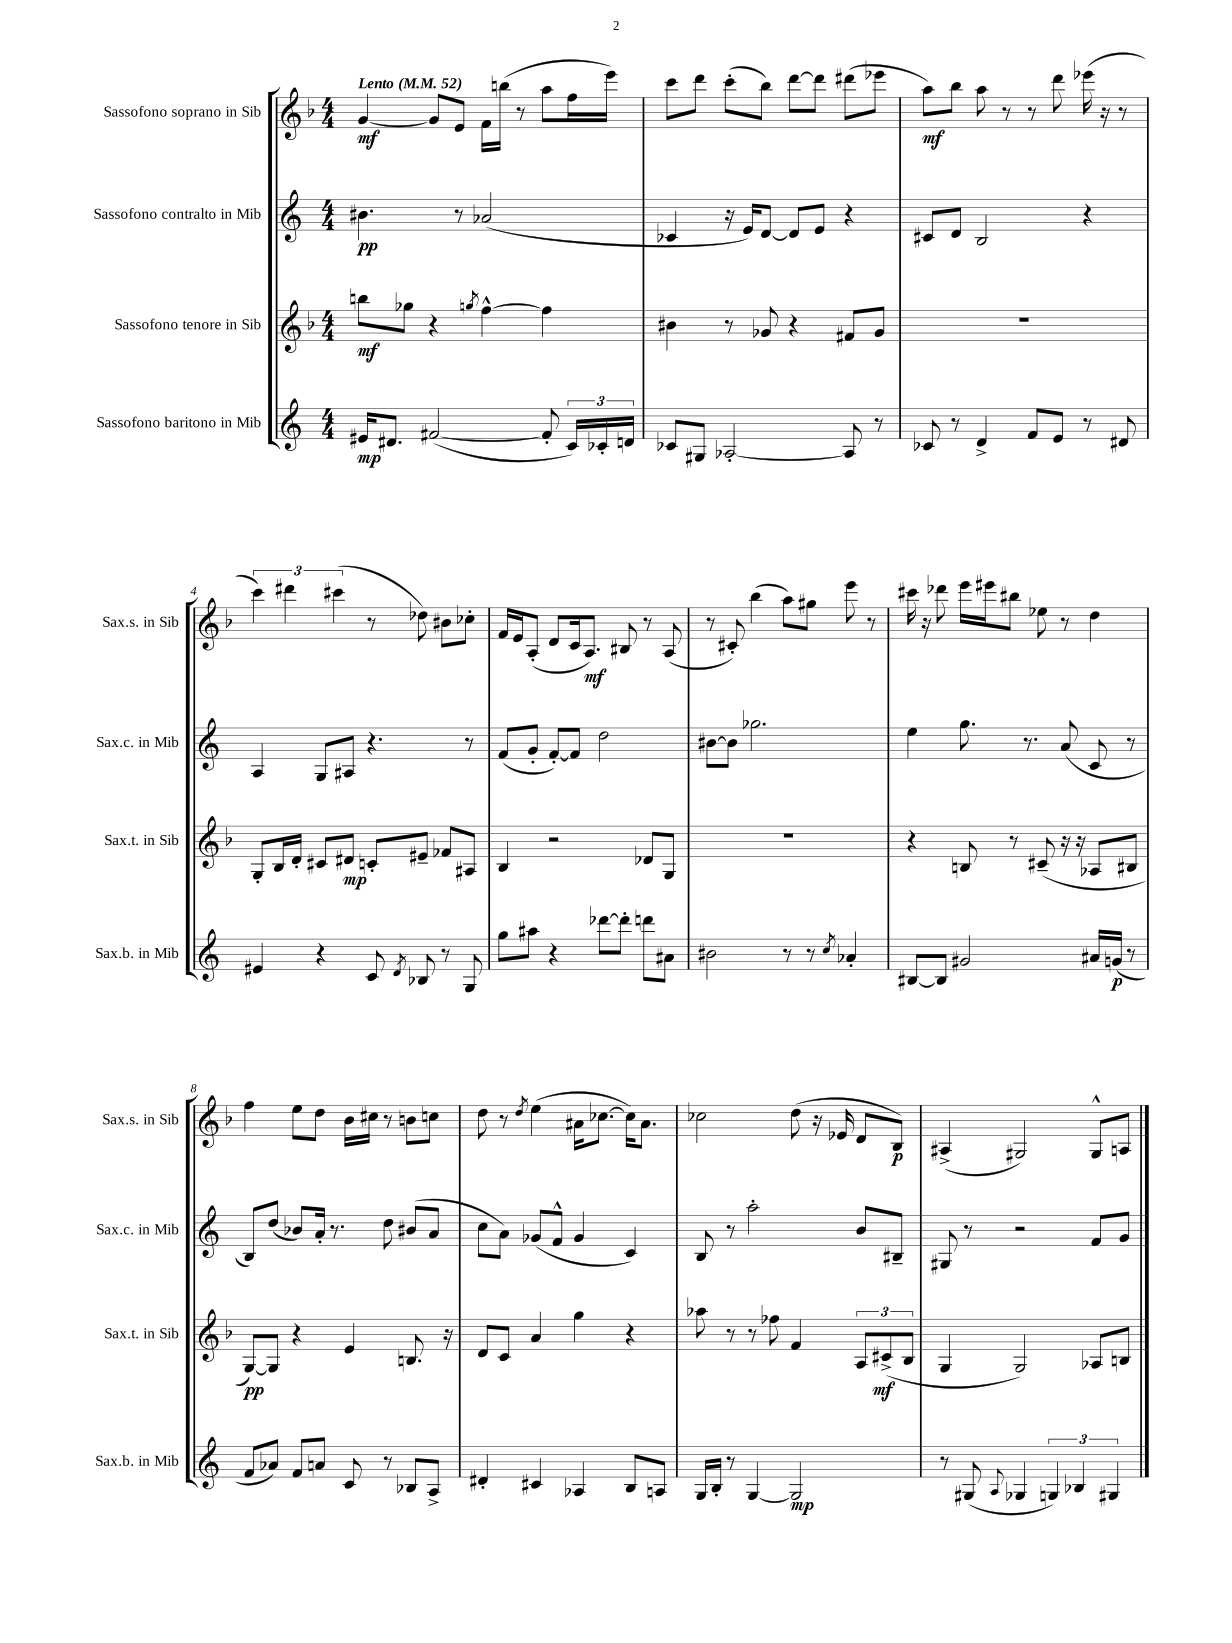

**kern	**dynam	**kern	**dynam	**kern	**dynam	**kern	**dynam
*part4	*part4	*part3	*part3	*part2	*part2	*part1	*part1
*staff4	*staff4	*staff3	*staff3	*staff2	*staff2	*staff1	*staff1
*I"Sassofono baritono in Mib	*	*I"Sassofono tenore in Sib	*	*I"Sassofono contralto in Mib	*	*I"Sassofono soprano in Sib	*
*I'Sax.b. in Mib	*	*I'Sax.t. in Sib	*	*I'Sax.c. in Mib	*	*I'Sax.s. in Sib	*
*clefG2	*	*clefG2	*	*clefG2	*	*clefG2	*
*k[]	*	*k[b-]	*	*k[]	*	*k[b-]	*
*M4/4	*	*M4/4	*	*M4/4	*	*M4/4	*
*MM52	*	*MM52	*	*MM52	*	*MM52	*
=1	=1	=1	=1	=1	=1	=1	=1
!	!	!	!	!	!	!LO:TX:a:B:t=Lento	!
16e#X/KL	mp	8bbn\L	mf	4.b#X\	pp	[4g/	mf
8.d#X/J	.	.	.	.	.	.	.
.	.	8gg-X\J	.	.	.	.	.
([2f#X/	.	4r	.	.	.	8g/L]	.
.	.	.	.	8r	.	8e/J	.
.	.	8qggn/	.	.	.	.	.
.	.	[4ff^^\	.	(2a-X/	.	16f\LL	.
.	.	.	.	.	.	(16bbn\JJ	.
.	.	.	.	.	.	8r	.
8f#'/]	.	4ff\]	.	.	.	8aa\L	.
24c/LL)	.	.	.	.	.	16ff\L	.
24c-X'/	.	.	.	.	.	.	.
.	.	.	.	.	.	16eee\JJ)	.
24dn/JJ	.	.	.	.	.	.	.
=2	=2	=2	=2	=2	=2	=2	=2
8c-X/L	.	4b#X\	.	4c-X/	.	8ccc\L	.
8G#X/J	.	.	.	.	.	8ddd\J	.
[2A-X'/	.	8r	.	16r	.	(8ccc'\L	.
.	.	.	.	16e/KL)	.	.	.
.	.	8g-X/	.	[8d/J	.	8bb-\J)	.
.	.	4r	.	8d/L]	.	[8ddd\L	.
.	.	.	.	8e/J	.	8ddd\J]	.
8A-/]	.	8f#X/L	.	4r	.	(8ddd#X\L	.
8r	.	8g-/J	.	.	.	8eee-X\J	.
=3	=3	=3	=3	=3	=3	=3	=3
8c-X/	.	1r	.	8c#X/L	.	8aa\L)	mf
8r	.	.	.	8d/J	.	8bb-\J	.
4d^/	.	.	.	2B/	.	8aa\	.
.	.	.	.	.	.	8r	.
8f/L	.	.	.	.	.	8r	.
8e/J	.	.	.	.	.	8ddd\	.
8r	.	.	.	4r	.	(16eee-X\	.
.	.	.	.	.	.	16r	.
8d#X/	.	.	.	.	.	8r	.
!!LO:LB:g=z
=4	=4	=4	=4	=4	=4	=4	=4
4e#X/	.	8G'/L	.	4A/	.	6ccc\)	.
.	.	16B-/L	.	.	.	.	.
.	.	.	.	.	.	6ddd#X\	.
.	.	16d'/JJ	.	.	.	.	.
4r	.	8c#X/L	.	8G/L	.	.	.
.	.	.	.	.	.	(6ccc#X\	.
.	.	8d#X/J	mp	8A#X/J	.	.	.
8c/	.	8cn'/L	.	4.r	.	8r	.
8qd/	.	.	.	.	.	.	.
8B-X/	.	8e#X~/J	.	.	.	8dd-X\)	.
8r	.	8f-X/L	.	.	.	8b#X\L	.
8G/	.	8A#X/J	.	8r	.	8cc-X'\J	.
=5	=5	=5	=5	=5	=5	=5	=5
8gg\L	.	4B-/	.	(8f/L	.	16f/LL	.
.	.	.	.	.	.	16e/J	.
8aa#X\J	.	.	.	8g'/J	.	(8A'/J	.
4r	.	2r	.	[8f'/L)	.	8d/L	.
.	.	.	.	8f/J]	.	16c/k	.
.	.	.	.	.	.	8.A/J)	mf
[8ddd-X\L	.	.	.	2dd\	.	.	.
8ddd-'\J]	.	.	.	.	.	8B#X/	.
8dddn\L	.	8d-X/L	.	.	.	8r	.
8a#X\J	.	8G/J	.	.	.	(8A/	.
=6	=6	=6	=6	=6	=6	=6	=6
2b#X\	.	1r	.	[8b#X\L	.	8r	.
.	.	.	.	8b#\J]	.	8c#X'/)	.
.	.	.	.	2.gg-X\	.	(4bb-\	.
8r	.	.	.	.	.	8aa\L)	.
8r	.	.	.	.	.	8gg#X\J	.
8qcc/	.	.	.	.	.	.	.
4a-X'/	.	.	.	.	.	8eee\	.
.	.	.	.	.	.	8r	.
=7	=7	=7	=7	=7	=7	=7	=7
[8B#X/L	.	4r	.	4ee\	.	16ccc#X\	.
.	.	.	.	.	.	16r	.
8B#/J]	.	.	.	.	.	8ddd-X\	.
2g#X/	.	8Bn/	.	8.gg\	.	16eee\LL	.
.	.	.	.	.	.	16eee#X\J	.
.	.	8r	.	.	.	8bb#X\J	.
.	.	.	.	8.r	.	.	.
.	.	(8c#X~/	.	.	.	8ee-X\	.
.	.	16r	.	(8a/	.	8r	.
.	.	16r	.	.	.	.	.
16a#X/LL	.	8A-X/L	.	8c/	.	4dd\	.
(16gn/JJ	p	.	.	.	.	.	.
8r	.	8B#X/J	.	8r	.	.	.
!!LO:LB:g=z
=8	=8	=8	=8	=8	=8	=8	=8
8f/L	.	[8G/L)	pp	8B/L)	.	4ff\	.
8a-X/J)	.	8G/J]	.	(8dd/J	.	.	.
8f/L	.	4r	.	8b-X/L)	.	8ee\L	.
8an/J	.	.	.	16a'/Jk	.	8dd\J	.
.	.	.	.	8.r	.	.	.
8c/	.	4e/	.	.	.	16b-\LL	.
.	.	.	.	.	.	16cc#X\JJ	.
8r	.	.	.	8dd\	.	8r	.
8B-X/L	.	8.Bn/	.	(8b#X/L	.	8bn\L	.
8A^/J	.	.	.	8a/J	.	8ccn\J	.
.	.	16r	.	.	.	.	.
=9	=9	=9	=9	=9	=9	=9	=9
4d#X'/	.	8d/L	.	8cc\L	.	8dd\	.
.	.	8c/J	.	8a\J)	.	8r	.
.	.	.	.	.	.	8qdd/	.
4c#X/	.	4a/	.	(8g-X/L	.	(4ee\	.
.	.	.	.	8f^^/J	.	.	.
4A-X/	.	4gg\	.	4g-/	.	16a#X\KL	.
.	.	.	.	.	.	[8.cc-X\J	.
8B/L	.	4r	.	4c/)	.	16cc-\KL])	.
.	.	.	.	.	.	8.a#\J	.
8An/J	.	.	.	.	.	.	.
=10	=10	=10	=10	=10	=10	=10	=10
16G/LL	.	8aa-X\	.	8B/	.	2cc-X\	.
16B'/JJ	.	.	.	.	.	.	.
8r	.	8r	.	8r	.	.	.
[4G/	.	8r	.	2aa'\	.	.	.
.	.	8ff-X\	.	.	.	.	.
2G/]	mp	4f/	.	.	.	(8dd\	.
.	.	.	.	.	.	16r	.
.	.	.	.	.	.	16e-X/	.
.	.	12A/L	.	8b/L	.	8d/L	.
.	.	(12c#X^/	mf	.	.	.	.
.	.	.	.	8B#X~/J	.	8B-/J)	p
.	.	12B-/J	.	.	.	.	.
=11	=11	=11	=11	=11	=11	=11	=11
8r	.	4G/	.	8G#X/	.	(4A#X^/	.
(8G#X/	.	.	.	8r	.	.	.
8qqA/	.	.	.	.	.	.	.
4G-X/	.	2G/)	.	2r	.	2G#X/)	.
6Gn/)	.	.	.	.	.	.	.
6B-X/	.	.	.	.	.	.	.
.	.	8A-X/L	.	8f/L	.	8G#^^/L	.
6G#X/	.	.	.	.	.	.	.
.	.	8Bn/J	.	8g/J	.	8An/J	.
==	==	==	==	==	==	==	==
*-	*-	*-	*-	*-	*-	*-	*-
